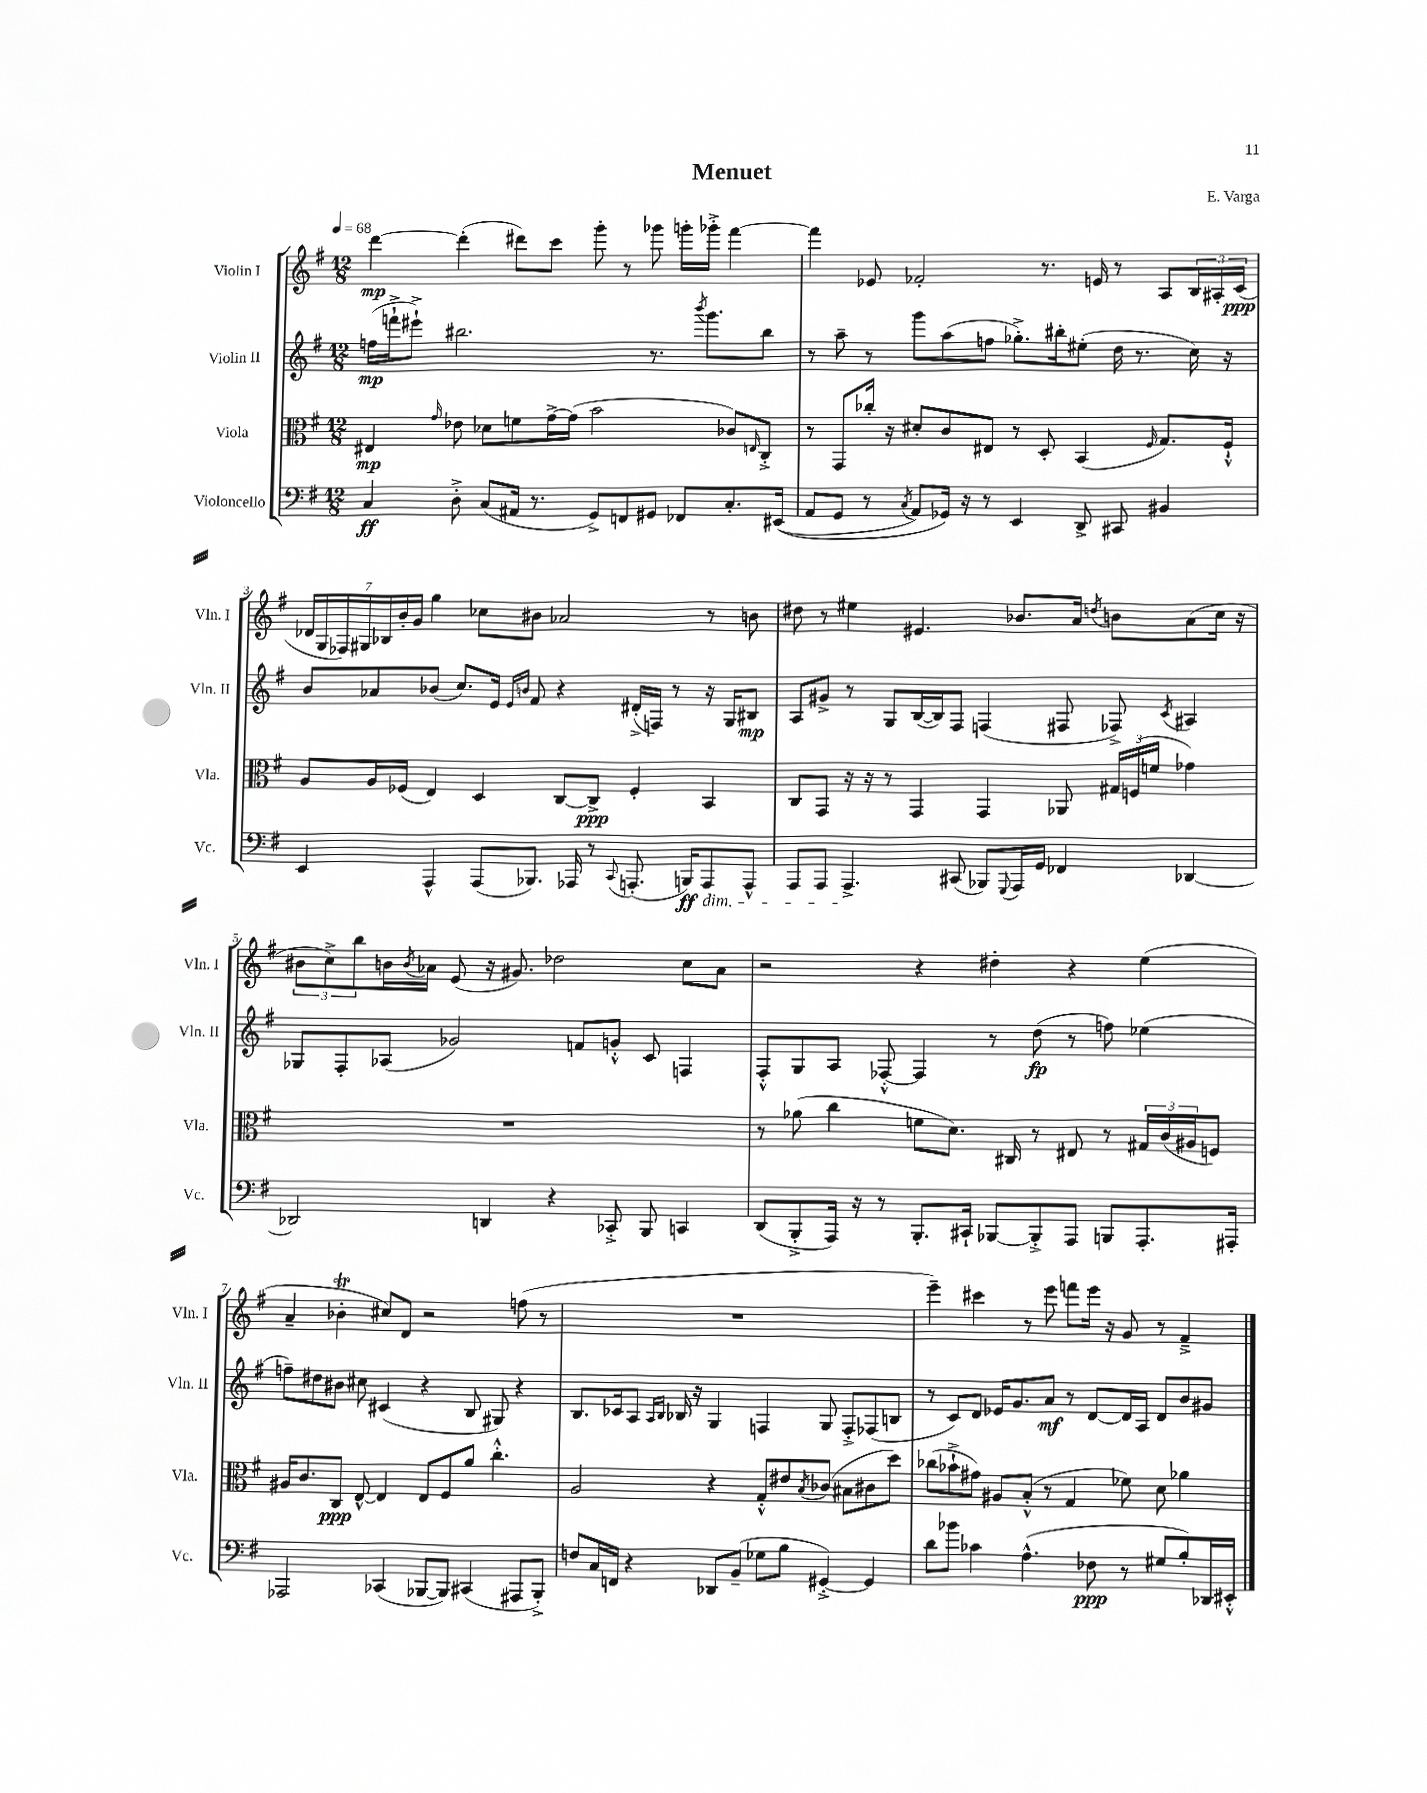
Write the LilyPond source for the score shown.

\header { title = "Menuet" composer = "E. Varga" }
<<
\new StaffGroup <<
\new Staff = "s0" \with { instrumentName = "Violin I" shortInstrumentName = "Vln. I" } {
    \clef treble \key g \major \numericTimeSignature \time 12/8 \tempo 4 = 68
    d'''4~\mp d'''4-.( dis'''8) c'''8 g'''8-. r8 ges'''8 g'''16-. ges'''16-.-> fis'''4~ |
    fis'''4 ees'8 fes'2-. r8. e'16 r8 a8 \tuplet 3/2 { b16 ais16-. c'16\ppp( } |
    \tuplet 7/4 { des'16 g16 fes16) gis16 bes16 b'16-. g'16 } g''4 ces''8 bis'8 aes'2 r8 b'8 |
    dis''8 r8 eis''4 eis'4. bes'8. a'16 \acciaccatura { d''8 } b'8 a'8( c''16 r16 |
    \tuplet 3/2 { bis'8 c''8->) b''8 } b'16 \acciaccatura { b'8 } aes'16 e'8( r16 gis'8.) des''2 c''8 aes'8 |
    r2 r4 dis''4-. r4 e''4( |
    a'4-- bes'4-.\trill cis''8) d'8 r2 f''8( r8 |
    R1. |
    e'''4--) cis'''4 r8 e'''8 f'''8 e'''16 r16 g'8 r8 fis'4---> \bar "|." |
}
\new Staff = "s1" \with { instrumentName = "Violin II" shortInstrumentName = "Vln. II" } {
    \clef treble \key g \major \numericTimeSignature \time 12/8
    f''16\mp( f'''16-!-> eis'''8-!->) bis''2. r8. \acciaccatura { b'''8 } g'''8. bis''8 |
    r8 a''8-- r8 g'''8 a''8( f''8 ges''8.-.->) bis''16-. eis''8-.( d''16 r8. c''16) r16 |
    b'8 aes'8 bes'8( c''8.) e'16 \grace { e'16 b'16 } fis'8 r4 dis'16-.->( f16) r8 r16 g16 bis8\mp |
    a8 gis'8-> r8 g8 b16~( b16) fis8 f4( fis8 fes8->) \acciaccatura { c'8 } ais4 |
    ges8 fis8-. aes8( ges'2) f'8 g'8-.-^ c'8 f4 |
    fis8-.-^ g8 a8 fes8~-.-^ fes4 r8 d''8\fp( r8 f''8) ees''4( |
    f''8--) dis''8 bis'8 cis''8 cis'4( r4 b8 gis8) r4 |
    b8. ces'16 a8 \grace { a16 b16 } bes16 r16 g4 f4 g8 f8-.-> fes8( b8 |
    r8 c'8) d'8 ees'16 g'8. a'8\mf r8 d'8~ d'16 a16 d'8 b'8 gis'8 \bar "|." |
}
\new Staff = "s2" \with { instrumentName = "Viola" shortInstrumentName = "Vla." } {
    \clef alto \key g \major \numericTimeSignature \time 12/8
    eis4\mp \grace { g'16 } ees'8 des'8 f'8 g'16~-> g'16( b'2 ces'8) \grace { e16 } c8-.-> |
    r8 g,8 ces''16-. r16 dis'8-. c'8 eis8 r8 d8-. b,4( \grace { fis16 } g8.) fis16-!-^ |
    a8 a16 fes16( e4) d4 c8~ c8->\ppp fes4-. b,4 |
    c8 g,8 r16 r16 r8 g,4 g,4 aes,8 \tuplet 3/2 { gis16 f16( f'16 } ges'4) |
    R1. |
    r8 aes'8( c''4 f'8 d'8.) cis16 r8 eis8 r8 \tuplet 3/2 { gis16 c'16( ais16 } f8) |
    ais16 c'8. c8\ppp e8~-^ e4 e8 fis8 a'8 c''4.-.-^ |
    a2 r4 g8-.-^ eis'8 \acciaccatura { b8 } ces'8( bis8 cis'8 d''8) |
    ces''8( bes'8-!-> gis'8) ais8 b8-.-^( r8 g4 fes'8) d'8 aes'4 \bar "|." |
}
\new Staff = "s3" \with { instrumentName = "Violoncello" shortInstrumentName = "Vc." } {
    \clef bass \key g \major \numericTimeSignature \time 12/8
    c4\ff d8-.-> c8( ais,16 r8. g,8->) f,8 gis,8 fes,8 c8.-. eis,16(\( |
    a,8 g,8 r8 \acciaccatura { c8 } a,8) ges,16\) r16 r8 e,4 d,8-> cis,8 bis,4 |
    e,4 a,,4-^ a,,8( bes,,8.) aes,,16 r8 \appoggiatura { c,8 } a,,8.-.( b,,16\ff) a,,8\dim a,,8-^ |
    a,,8 a,,8 a,,4.->\! cis,8( bes,,8) \appoggiatura { g,,8 } a,,16 g,16 fes,4 des,4~ |
    des,2 d,4 r4 ces,8-.-> b,,8 c,4 |
    d,8( b,,8-.-> a,,16) r16 r8 b,,8.-. cis,16-! bes,,8~ bes,,8-.-> a,,8 b,,8 a,,8.-. ais,,16-. |
    aes,,2 ces,4( bes,,8~ bes,,8) cis,4( ais,,8 bes,,8-.->) |
    f8 c16 f,16 r4 des,8 b,8--( ges8 b8 gis,4~-.->) gis,4 |
    d'8 bes'8 ces'4 a4.-^( fes8\ppp r8 gis8 b8-.) des,16 eis,16-.-^ \bar "|." |
}
>>
>>
